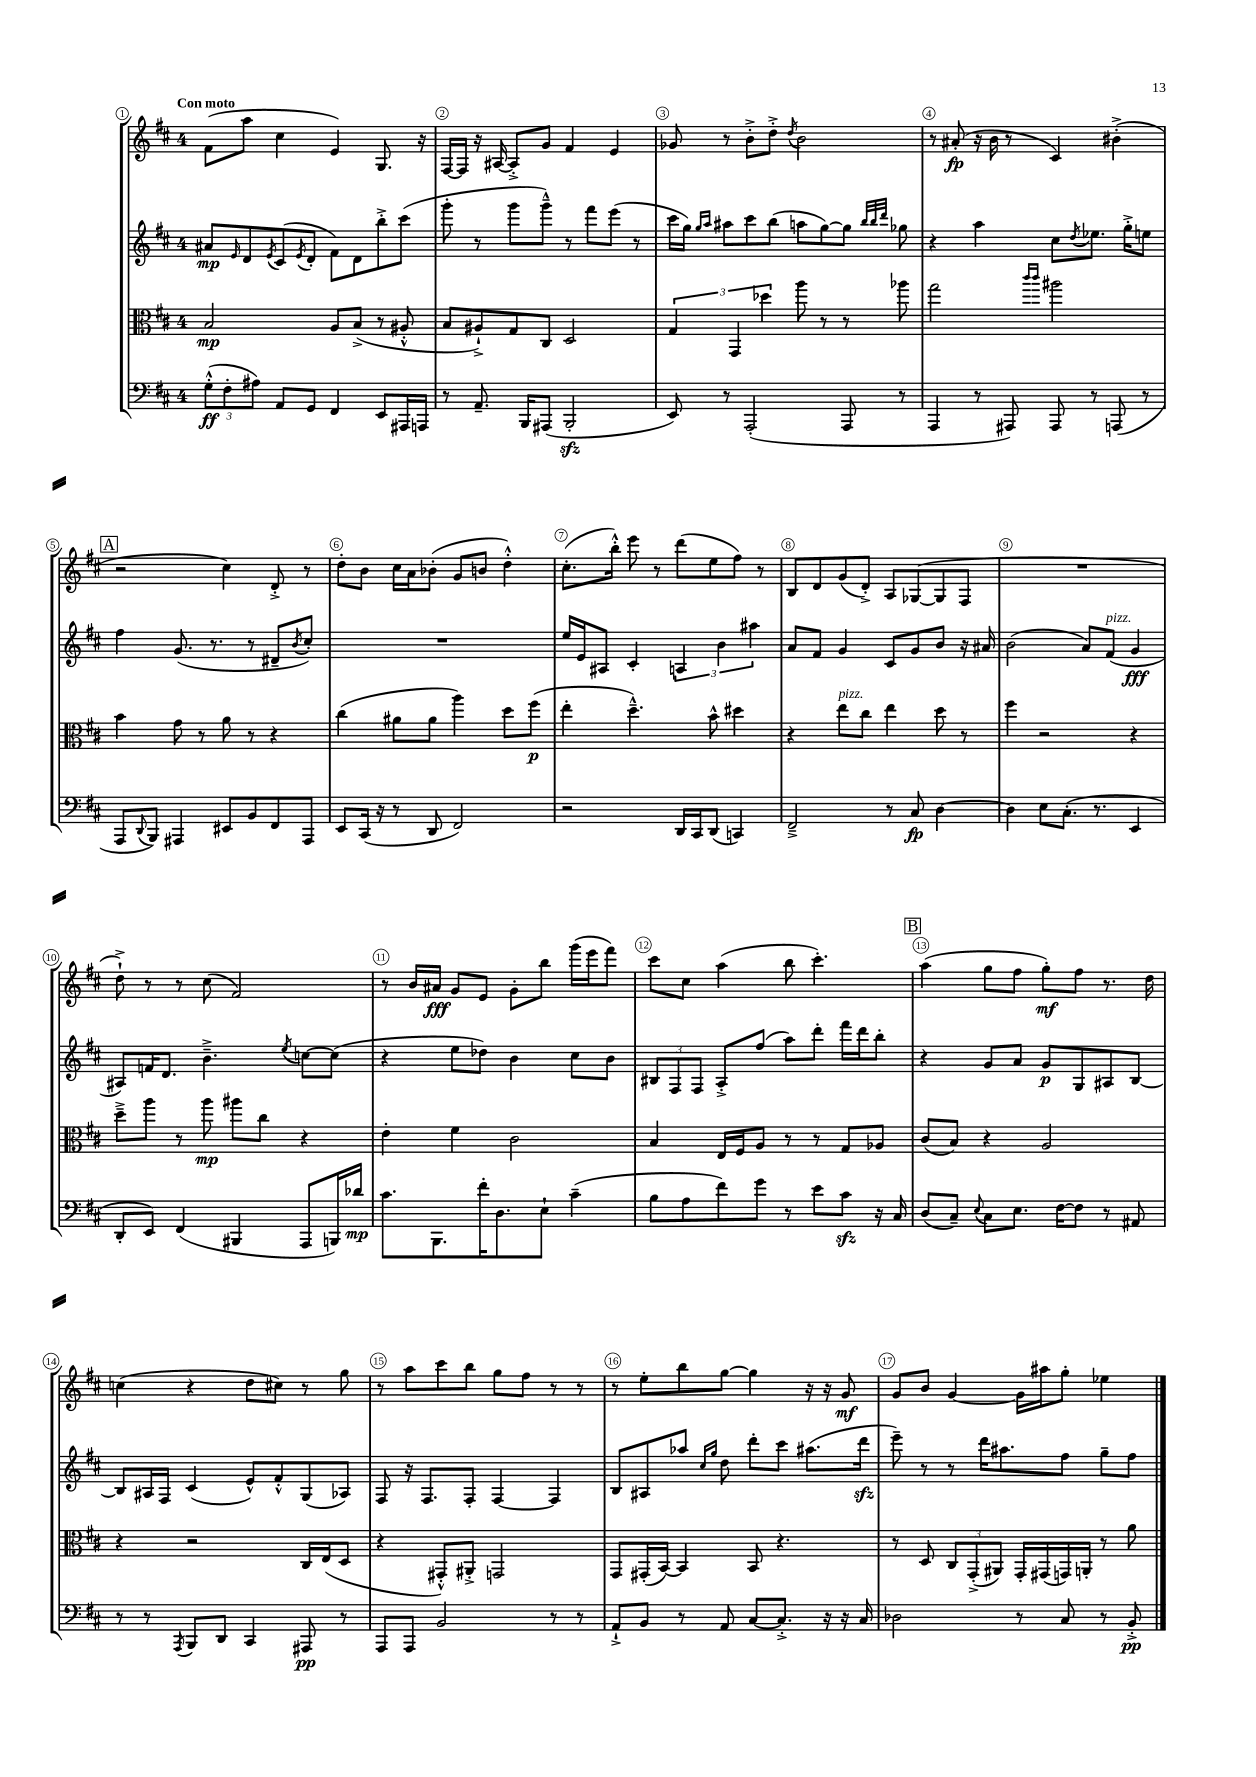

**kern	**kern	**kern	**kern
*staff4	*staff3	*staff2	*staff1
*clefF4	*clefC3	*clefG2	*clefG2
*k[f#c#]	*k[f#c#]	*k[f#c#]	*k[f#c#]
*M4/4	*M4/4	*M4/4	*M4/4
(12G'^^\L	2B/	8a#/L	(8f#\L
12F#'\	.	.	.
.	.	16qqe/	.
.	.	8d/	8aa\J
12A#\J)	.	.	.
.	.	8qe/	.
8AA/L	.	(8c#/	4cc#\
.	.	8qe/	.
8GG/J	.	8d'/J	.
4FF#/	8A/L	8f#\L)	4e/)
.	(8B^/J	8d\	.
8EE/L	8r	8bb'^\	8.G/
16AAA#/L	8A#'^^/	(8ccc#\J	.
16AAA/JJ	.	.	16r
=	=	=	=
8r	8B/L	8ggg'\	[16F#/LL
.	.	.	16F#/]JJ
8.AA~/	8A#`^/)	8r	16r
.	.	.	[16A#/
.	8G/	8ggg\L	8A#'^/]L
16BBB/LK	.	.	.
(8AAA#/J	8C#/J	8ggg~^^\J)	8g/J
2BBB'/	2D/	8r	4f#/
.	.	8fff#\L	.
.	.	(8eee\J	4e/
.	.	8r	.
=	=	=	=
8EE/)	6G/	16ccc#\LL	8g-/
.	.	16gg\JJ)	.
.	.	16qqgg/LL	.
.	.	16qqaa/JJ	.
8r	.	8aa#\L	8r
.	6GG/	.	.
(2AAA'/	.	8ccc#\	8b'^\L
.	6dd-\	.	.
.	.	(8bb\J	8dd'^\J
.	.	.	8qdd/
.	8aa\	8aa\L	2b\
.	8r	[8gg\)	.
8AAA/	8r	8gg\]J	.
.	.	32qqbb/LLL	.
.	.	32qqbb/	.
.	.	32qqddd/JJJ	.
8r	8aa-\	8gg-\	.
=	=	=	=
4AAA/	2gg\	4r	8r
.	.	.	(8a#'/
8r	.	4aa\	16r
.	.	.	16b\
8AAA#/)	.	.	8r
.	16qqccc#/LL	.	.
.	16qqccc#/JJ	.	.
8AAA#/	2aa#\	8cc#\L	4c#/)
.	.	8qdd/	.
8r	.	8.ee-\J	.
(8AAA/	.	.	(4b#'^\
.	.	16gg'^\LK	.
8r	.	8ee\J	.
=	=	=	=
8AAA/L	4b\	4ff#\	2r
8qqDD/	.	.	.
8BBB/J)	.	.	.
4AAA#/	8g\	(8.g/	.
.	8r	.	.
.	.	8.r	.
8EE#/L	8a\	.	4cc#\)
8BB/	8r	8r	.
8FF#/	4r	8d#~/L	8d'^/
.	.	8qb/	.
8AAA#/J	.	8cc#'/J)	8r
=	=	=	=
8EE/L	(4cc#\	1r	8dd'\L
(16CC#/Jk	.	.	8b\J
16r	.	.	.
8r	8a#\L	.	16cc#\LL
.	.	.	16a\J
8DD/	8a#\J	.	(8b-'\J
2FF#/)	4aa\)	.	8g/L
.	.	.	8b/J
.	8dd\L	.	4dd'^^\)
.	(8ff#\J	.	.
=	=	=	=
2r	4ee'\	16ee/LL	(8.cc#'\L
.	.	16e/J	.
.	.	8A#/J	.
.	.	.	16bb'^^\Jk)
.	4.dd~^^\)	4c#'/	8eee\
.	.	.	8r
16DD/LL	.	6A/	(8ddd\L
16CC#/J	.	.	.
(8DD/J	8b^^\	.	8ee\
.	.	6b\	.
4CC/)	4dd#\	.	8ff#\J)
.	.	6aa#\	.
.	.	.	8r
=	=	=	=
2FF#~^/	4r	8a/L	8B/L
.	.	8f#/J	8d/
.	8ee\L	4g/	(8g/
.	8cc#\J	.	8d'^/J)
8r	4ee\	8c#/L	8A/L
8C#/	.	8g/	([8G-/
[4D\	8dd\	8b/J	8G-/]
.	8r	16r	8F#/J
.	.	16a#/	.
=	=	=	=
4D\]	4ff#\	(2b\	1r
8E\L	2r	.	.
(8.C#'\J	.	.	.
.	.	8a/L)	.
8.r	.	.	.
.	.	(8f#/J	.
4EE/	4r	4g/	.
=	=	=	=
8DD'/L	8dd~^\L	8A#/L)	8dd`^\)
8EE/J)	8aa\J	16f/K	8r
.	.	8.d/J	.
(4FF#/	8r	.	8r
.	8aa\	4.b~^\	(8cc#\
4BBB#/	8aa#\L	.	2f#/)
.	8cc#\J	.	.
.	.	8qee/	.
8AAA/L	4r	[8cc\L	.
16BBB/L)	.	(8cc\]J	.
16d-/JJ	.	.	.
=	=	=	=
8.c#\L	4e'\	4r	8r
.	.	.	16b/LL
8.BBB\	.	.	16a#/JJ
.	4f#\	8ee\L	8g/L
16f#'\K	.	8dd-\J)	8e/J
8.D\	.	.	.
.	2c#\	4b\	8g'\L
8E`\J	.	.	8bb\J
(4c#~\	.	8cc#\L	(16ggg\LL
.	.	.	16eee\J
.	.	8b\J	8fff#\J)
=	=	=	=
8B\L	4B/	12B#/L	8ccc#\L
.	.	12F#/	.
8A\	.	.	8cc#\J
.	.	12F#/J	.
8f#\)	16E/LL	8A'^/L	(4aa\
.	16F#/J	.	.
8g\J	8A/J	(8ff#/J	.
8r	8r	8aa\L)	8bb\
8e\L	8r	8ddd'\J	4.ccc#'\)
8c#\J	8G/L	16fff#\LL	.
.	.	16ddd\J	.
16r	8A-/J	8bb'\J	.
16C#/	.	.	.
=	=	=	=
(8D/L	(8c#/L	4r	(4aa\
8C#~/J)	8B/J)	.	.
8qqE/	.	.	.
8C#\L	4r	8g/L	8gg\L
8.E\J	.	8a/J	8ff#\J
.	2A/	8g/L	8gg'\L)
[16F#\LK	.	.	.
8F#\]J	.	8G/	8ff#\J
8r	.	8A#/	8.r
8AA#/	.	[8B/J	.
.	.	.	16dd\
=	=	=	=
8r	4r	8B/]L	(4cc\
8r	.	16A#/L	.
.	.	16F#/JJ	.
8qAAA/	.	.	.
8BBB/L	2r	(4c#/	4r
8DD/J	.	.	.
4CC#/	.	8e^^/L)	8dd\L
.	.	8f#'^^/	8cc#\J)
8AAA#/	16C#/LL	(8G/	8r
.	(16E/J	.	.
8r	8D/J	8A-/J)	8gg\
=	=	=	=
8AAA/L	4r	8F#/	8r
8AAA/J	.	16r	8aa\L
.	.	8.F#/L	.
2BB/	8GG#'^^/L)	.	8ccc#\
.	8AA#'^/J	8F#'/J	8bb\J
.	2GG/	[4F#/	8gg\L
.	.	.	8ff#\J
8r	.	4F#/]	8r
8r	.	.	8r
=	=	=	=
8AA`^/L	8GG/L	8B/L	8r
8BB/J	(16GG#'/L	8A#/	8ee'\L
.	[16BB/JJ)	.	.
8r	4BB/]	8aa-/J	8bb\
.	.	16qqcc#/LL	.
.	.	16qqgg/JJ	.
8AA/	.	8dd\	[8gg\J
[8C#/L	8BB/	8ddd'\L	4gg\]
8.C#'^/]J	4.r	8ccc#\J	.
.	.	(8.aa#\L	16r
16r	.	.	16r
16r	.	.	8g/
16C#/	.	16ddd\Jk	.
=	=	=	=
2D-\	8r	8eee~\)	8g/L
.	8D/	8r	8b/J
.	12C#/L	8r	[4g/
.	(12GG'^/	.	.
.	.	16ddd\LK	.
.	12AA#/J)	.	.
.	.	8.aa#\	.
8r	16GG'/LL	.	16g\]LL
.	(16GG#/	.	16aa#\J
8C#/	16GG/)	8ff#\J	8gg'\J
.	16AA'/JJ	.	.
8r	8r	8gg~\L	4ee-\
8BB'^/	8a\	8ff#\J	.
==	==	==	==
*-	*-	*-	*-
